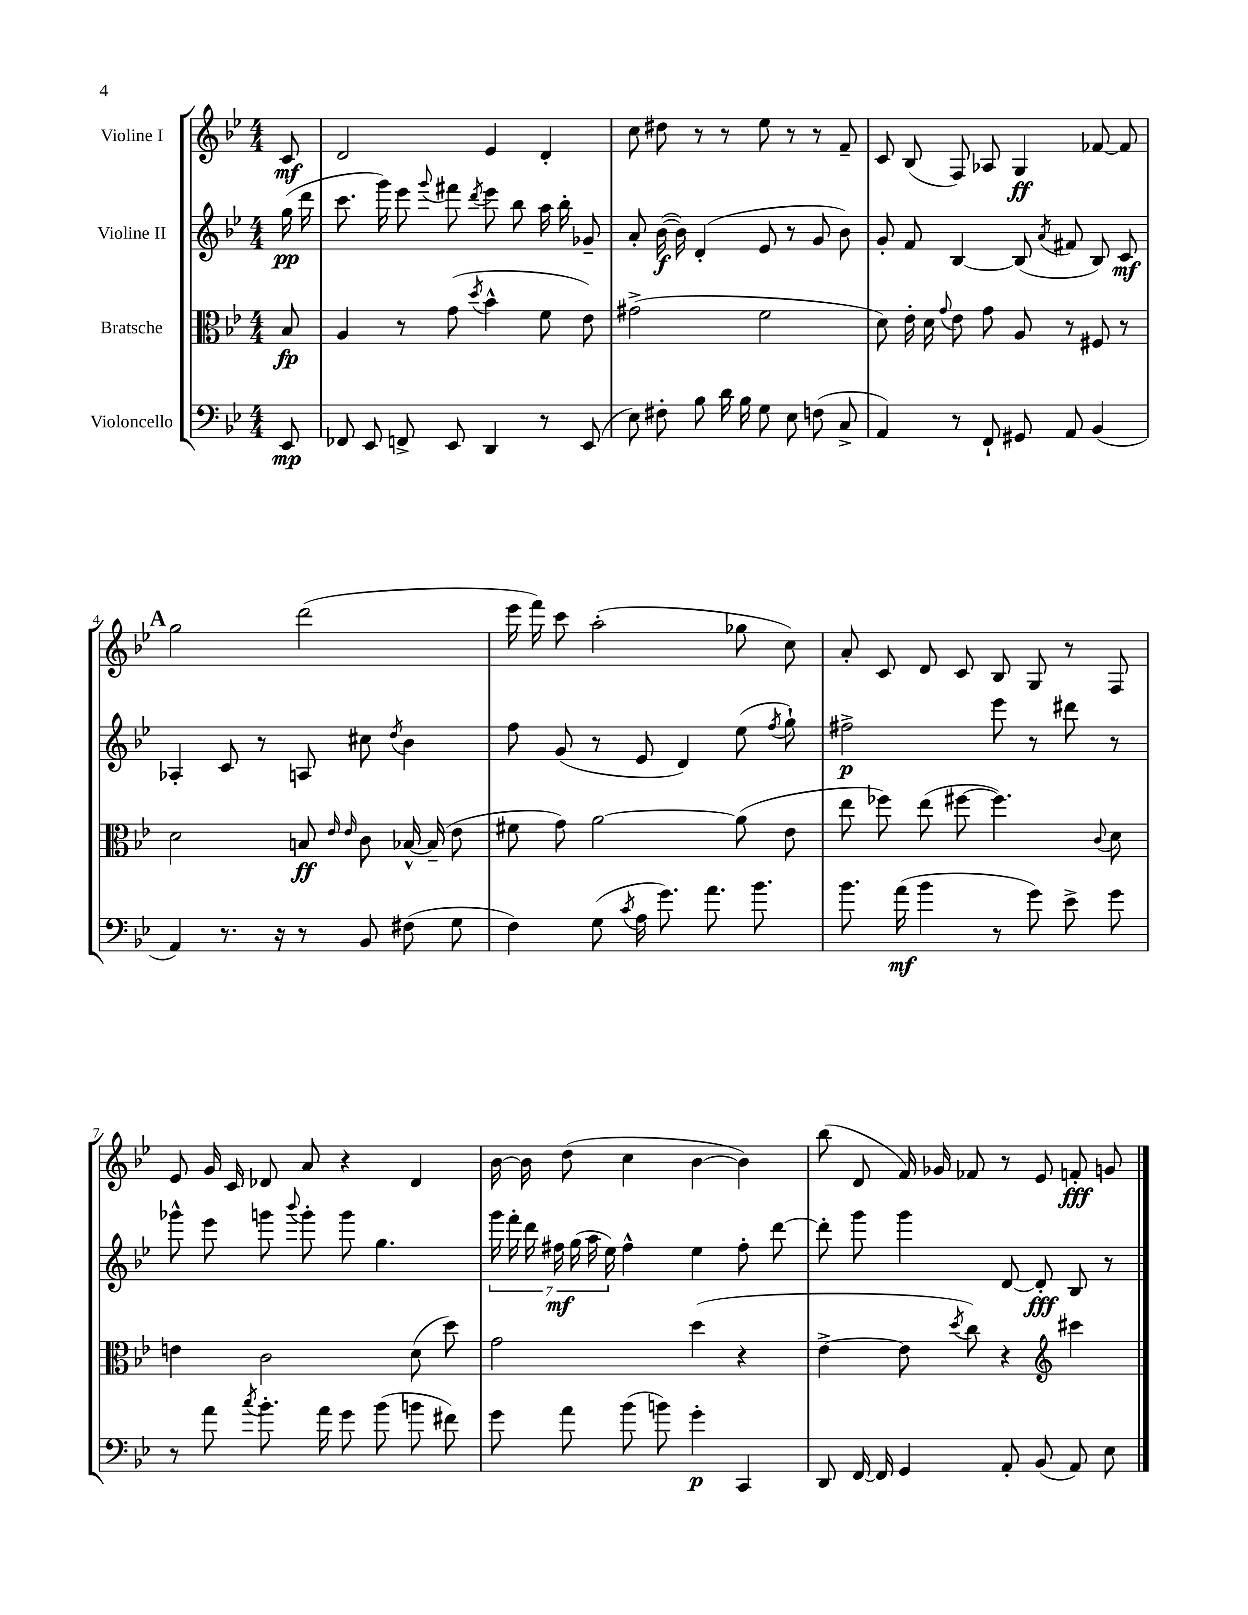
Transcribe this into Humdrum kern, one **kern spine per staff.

**kern	**kern	**kern	**kern
*staff4	*staff3	*staff2	*staff1
*clefF4	*clefC3	*clefG2	*clefG2
*k[b-e-]	*k[b-e-]	*k[b-e-]	*k[b-e-]
*M4/4	*M4/4	*M4/4	*M4/4
8EE-	8B-	(16gg	8c
.	.	16ddd	.
=	=	=	=
8FF-	4A	8.ccc	2d
8EE-	.	.	.
.	.	16ggg)	.
8FF^	8r	8eee-	.
.	.	8qqggg	.
8EE-	(8g	8fff#	.
.	8qdd	8qddd	.
4DD	4b-^^	8eee-	4e-
.	.	8bb-	.
8r	8f	16aa	4d'
.	.	16bb-'	.
(8EE-	8e-)	8g-~	.
=	=	=	=
8E-)	(2g#^	8a'	8cc
8F#'	.	([16b-	8dd#
.	.	16b-])	.
8B-	.	(4d'	8r
16d	.	.	8r
16B-	.	.	.
8G	2f	8e-	8ee-
8E-	.	8r	8r
(8F	.	8g	8r
8C^	.	8b-)	8f~
=	=	=	=
4AA)	8d)	8g'	8c
.	16e-'	8f	(8B-
.	16d	.	.
.	8qqg	.	.
8r	8e-	[4B-	8F)
8FF`	8g	.	8A-
8GG#	8A	(8B-]	4G
.	.	8qa	.
8AA	8r	8f#	.
(4BB-	8F#	8B-)	[8f-
.	8r	8c	8f-]
=	=	=	=
4AA)	2d	4A-'	2gg
8.r	.	8c	.
.	.	8r	.
16r	.	.	.
8r	8B	8A	(2ddd
.	16qqe-	.	.
.	16qqe-	.	.
8BB-	8c	8cc#	.
.	.	8qdd	.
(8F#	[16B-^^	4b-	.
.	(16B-~]	.	.
8G	8e-	.	.
=	=	=	=
4F)	8f#	8ff	16eee-
.	.	.	16fff)
.	8g)	(8g	8ccc
(8G	[2a	8r	(2aa'
8qc	.	.	.
16A	.	8e-	.
8.g)	.	.	.
.	.	4d)	.
8.a	.	.	.
.	(8a]	(8ee-	8gg-
8.b-	.	.	.
.	.	8qff	.
.	8e-	8gg`)	8cc)
=	=	=	=
8.b-	8ee-	2ff#^	8a'
.	8ff-)	.	8c
(16a	.	.	.
4b-	(8ee-	.	8d
.	[8ff#	.	8c
8r	4.ff#])	8eee-	8B-
8g)	.	8r	8G
8e-^	.	8ddd#	8r
.	8qqc	.	.
8g	8d	8r	8F
=	=	=	=
8r	4e	8ggg-^^	8e-
8a	.	8eee-	16g
.	.	.	16c
8qcc	.	.	.
8.b-'	2c	8ggg	8d-
.	.	8qqbbb-	.
.	.	8ggg'	8a
16a	.	.	.
8g	.	8ggg	4r
(8b-	.	4.gg	.
8b	(8d	.	4d-
8f#)	8dd)	.	.
=	=	=	=
8g	2g	28ggg	[16b-
.	.	28fff'	.
.	.	.	16b-]
.	.	28ddd	.
.	.	28ff#	.
8a	.	.	(8dd
.	.	(28gg	.
.	.	28aa	.
.	.	28ee-)	.
(8b-	.	4ff#^^	4cc
8b)	.	.	.
4g'	(4dd	4ee-	[4b-
4CC	4r	8ff#'	4b-])
.	.	[8ddd	.
=	=	=	=
8DD	[4e-^	8ddd']	(8bb-
[16FF	.	8ggg	8d
16FF]	.	.	.
4GG	8e-]	4ggg	16f)
.	.	.	16g-
.	8qdd	.	.
.	8cc)	.	8f-
8AA'	4r	[8d	8r
(8BB-	.	8d']	8e-
*	*clefG2	*	*
8AA)	4ccc#	8B-	8f'
8E-	.	8r	8g
==	==	==	==
*-	*-	*-	*-
